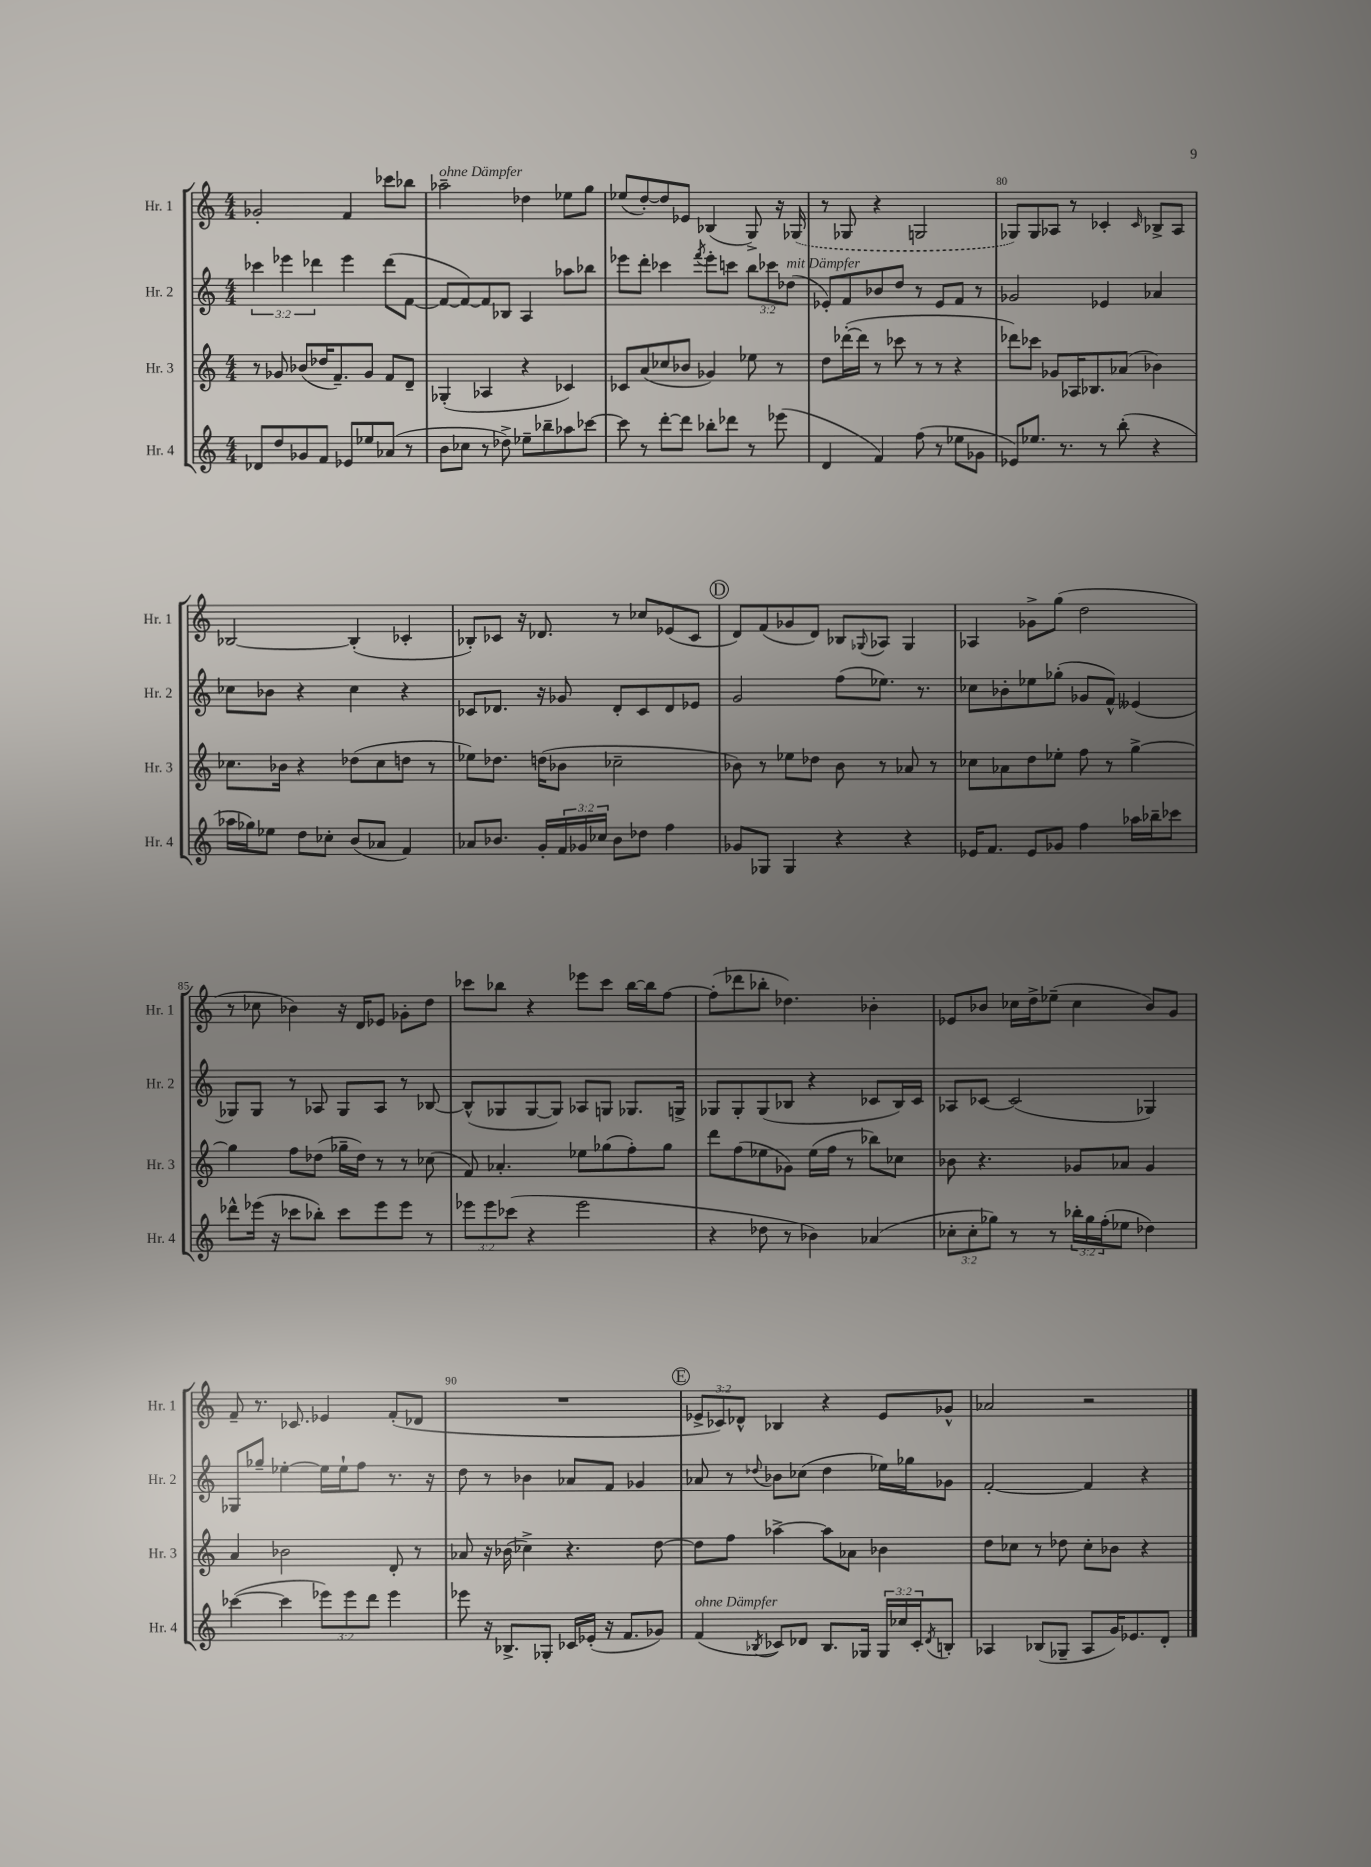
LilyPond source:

<<
\new StaffGroup <<
\new Staff = "s0" \with { instrumentName = "Hr. 1" shortInstrumentName = "Hr. 1" } {
    \clef treble \key c \major \numericTimeSignature \time 4/4 \override Staff.TupletNumber.text = #tuplet-number::calc-fraction-text
    ges'2-. f'4 ces'''8 bes''8 |
    aes''2--^\markup { \italic "ohne Dämpfer" } des''4 ees''8 g''8 |
    ees''8( d''8~-.) d''8 ees'8 bes4( g8->) r16 \once \slurDashed ges16( |
    r8 ges8 r4 g2 |
    ges8) ges8 aes8 r8 ces'4-. \grace { ces'16 } bes8-> aes8 |
    bes2~ bes4-.( ces'4-. |
    bes8-.) ces'8 r16 des'8. r8 ces''8 ees'8( ces'8 |
    \mark \markup { \circle "D" } d'8) f'8( ges'8 d'8) bes8 \appoggiatura { ges8 } aes8 ges4 |
    aes4 ges'8-> g''8( d''2 |
    r8 ces''8 bes'4) r16 d'16 ees'8 ges'8-. d''8 |
    ces'''8 bes''8 r4 ees'''8 ces'''8 bes''16~ bes''16 f''8~ |
    f''8-.( des'''8 bes''8-. des''4.) bes'4-. |
    ees'8 bes'8 ces''16 d''16-> ees''8--( ces''4 bes'8) g'8 |
    f'8-- r8. ces'8. ees'4 f'8-.( des'8 |
    R1 |
    \mark \markup { \circle "E" } \tuplet 3/2 { ees'8-> ces'8) des'8-^ } bes4 r4 ees'8 ges'8-^ |
    aes'2 r2 \bar "|." |
}
\new Staff = "s1" \with { instrumentName = "Hr. 2" shortInstrumentName = "Hr. 2" } {
    \clef treble \key c \major \numericTimeSignature \time 4/4 \override Staff.TupletNumber.text = #tuplet-number::calc-fraction-text
    \tuplet 3/2 { ces'''4 ees'''4 des'''4 } ees'''4 des'''8( f'8~ |
    f'8~ f'8~) f'8 bes8 a4 aes''8 bes''8 |
    ees'''8 d'''8-. ces'''4 \acciaccatura { f'''8 } ees'''8-. c'''8 \tuplet 3/2 { b''8 ces'''8 des''8^\markup { \italic "mit Dämpfer" }( } |
    ees'8-.) f'8 bes'8 d''8 r8 ees'8 f'8 r8 |
    ges'2 ees'4 aes'4 |
    ces''8 bes'8 r4 ces''4 r4 |
    ces'8 des'8. r16 ges'8 des'8-. ces'8 des'8 ees'8 |
    \mark \markup { \circle "D" } g'2 f''8( ees''8.) r8. |
    ces''8 bes'8-. ees''8 ges''8-.( ges'8 f'8-^) eeses'4( |
    ges8) ges8 r8 aes8 ges8 aes8 r8 bes8~ |
    bes8-^( ges8 ges8~ ges8) aes8 g8 ges8. g16-> |
    ges8 ges8-. ges8( bes8 r4 ces'8 bes16) ces'16 |
    aes8 ces'8~ ces'2( ges4) |
    ges8 ges''8-- ees''4~-. ees''16 ees''16-! f''8 r8. r16 |
    d''8 r8 bes'4 aes'8 f'8 ges'4 |
    \mark \markup { \circle "E" } aes'8 r8 \appoggiatura { des''8 } bes'8 ces''8( des''4 ees''16) ges''16 ges'8 |
    f'2~-. f'4 r4 \bar "|." |
}
\new Staff = "s2" \with { instrumentName = "Hr. 3" shortInstrumentName = "Hr. 3" } {
    \clef treble \key c \major \numericTimeSignature \time 4/4
    r8 ges'8 bes'8( des''16 f'8.--) ges'8 f'8 d'8-- |
    ges4-.( aes4 r4 ces'4) |
    ces'8 a'8( ces''8 bes'8 ges'4) ees''8 r8 |
    d''8 des'''16~-.( des'''16 r8 ces'''8 r8 r8 r4 |
    des'''8) ces'''8 ges'8 aes16 bes8. aes'8( bes'4) |
    ces''8. bes'16 r4 des''8( ces''8 d''8 r8 |
    ees''8) des''8. d''16( bes'8 ces''2-- |
    \mark \markup { \circle "D" } bes'8) r8 ees''8 des''8 bes'8 r8 aes'8 r8 |
    ces''8 aes'8 d''8 ees''8-. f''8 r8 g''4~-> |
    g''4 f''8 des''8( ges''16-- des''16) r8 r8 ces''8( |
    f'8) aes'4.-. ees''8 ges''8( f''8-.) ges''8 |
    d'''8 f''8( ees''8 ges'8) ees''16( f''16 r8 bes''8) ces''8 |
    bes'8 r4. ges'8 aes'8 ges'4 |
    a'4 bes'2 d'8-. r8 |
    aes'8 r16 bes'16( ces''4->) r4. d''8~ |
    \mark \markup { \circle "E" } d''8 f''8 aes''4~-> aes''8 aes'8 bes'4 |
    d''8 ces''8 r8 des''8 ces''8-. bes'8 r4 \bar "|." |
}
\new Staff = "s3" \with { instrumentName = "Hr. 4" shortInstrumentName = "Hr. 4" } {
    \clef treble \key c \major \numericTimeSignature \time 4/4 \override Staff.TupletNumber.text = #tuplet-number::calc-fraction-text
    des'8 d''8 ges'8 f'8 ees'8 ees''8 aes'8( r8 |
    b'8 ces''8 r8 des''8->) ees''8-- bes''8-- aes''8 ces'''8~ |
    ces'''8 r8 d'''8~-. d'''8 bes''8-. des'''8 r8 ees'''8( |
    d'4 f'4) f''8( r8 ees''8 ges'8 |
    ees'8) ees''8. r8. r8 b''8-.( r4 |
    aes''16 ges''16) ees''8 d''8 ces''8-. b'8( aes'8 f'4) |
    aes'8 bes'8. g'16-. \tuplet 3/2 { f'16 ges'16 ces''16 } bes'8 des''8 f''4 |
    \mark \markup { \circle "D" } ges'8 ges8 ges4 r4 r4 |
    ees'16 f'8. ees'8 ges'8 f''4 aes''16 bes''16-- ces'''8 |
    des'''8-^ ees'''16( r16 ces'''8 bes''8-.) ces'''8 ees'''8 ees'''8 r8 |
    \tuplet 3/2 { ees'''8 ees'''8 ces'''8( } r4 ees'''2 |
    r4 des''8 r8 bes'4) aes'4( |
    \tuplet 3/2 { ces''8-. ces''8-. ges''8) } r8 r8 \tuplet 3/2 { bes''16-. ges''16 f''16-.( } ees''8 des''4) |
    ces'''4~( ces'''4 \tuplet 3/2 { ees'''8) ees'''8 d'''8 } ees'''4 |
    ees'''8 r16 bes8.-> ges8-. ces'16 ees'16-.( r16 f'8. ges'8) |
    \mark \markup { \circle "E" } f'4^\markup { \italic "ohne Dämpfer" }( \acciaccatura { bes8 } ces'8) des'8 bes8. ges16 \tuplet 3/2 { ges16 ces''16 ces'16-. } \acciaccatura { des'8 } b8-. |
    aes4 bes8( ges8-- aes8 g'16) ees'8. d'8-. \bar "|." |
}
>>
>>
\layout { \context { \Score currentBarNumber = #76 \override BarNumber.break-visibility = ##(#f #t #t) barNumberVisibility = #(every-nth-bar-number-visible 5) } }
